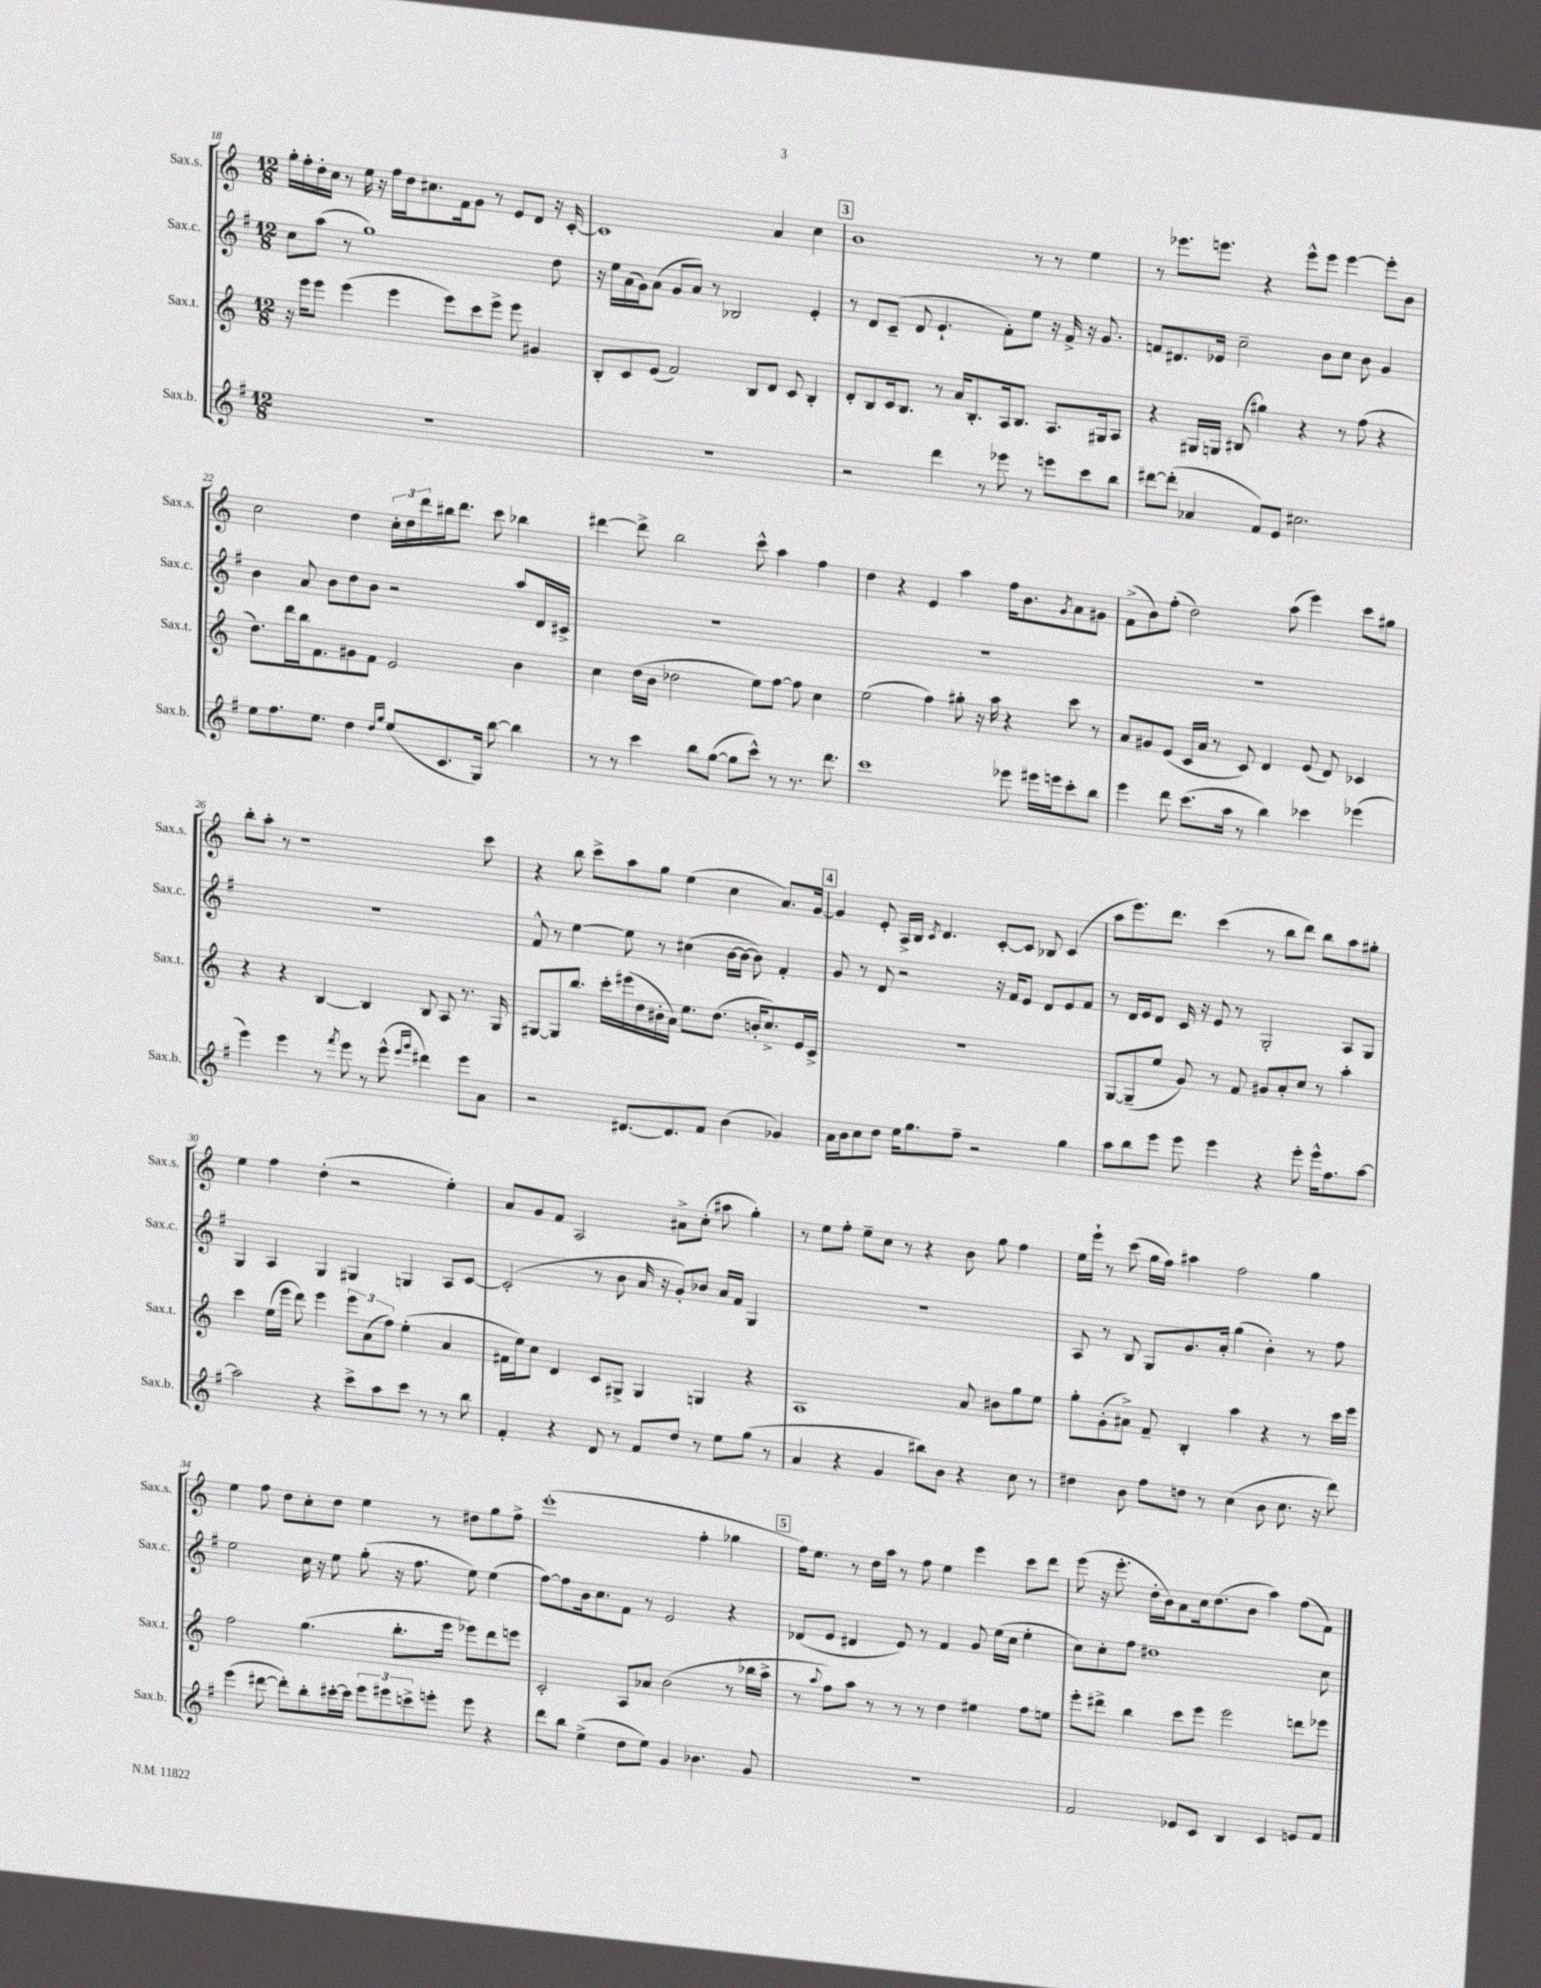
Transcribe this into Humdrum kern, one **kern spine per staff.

**kern	**kern	**kern	**kern
*part4	*part3	*part2	*part1
*staff4	*staff3	*staff2	*staff1
*I"Sax.b.	*I"Sax.t.	*I"Sax.c.	*I"Sax.s.
*I'Sax.b.	*I'Sax.t.	*I'Sax.c.	*I'Sax.s.
*clefG2	*clefG2	*clefG2	*clefG2
*k[f#]	*k[]	*k[f#]	*k[]
*M12/8	*M12/8	*M12/8	*M12/8
=18	=18	=18	=18
1.r	16r	8cc\L	16gg'\LL
.	16eee\KL	.	16ff'\
.	8eee\J	(8aa\J	16dd'\
.	.	.	16cc\JJ
.	(4eee\	8r	8r
.	.	1gg)	16ee\
.	.	.	16r
.	4eee\	.	16ff\LL
.	.	.	16dd\J
.	.	.	8.cc#X\
.	8eee\L)	.	.
.	.	.	16f\k
.	8ccc\	.	8g\J
.	8eee^\J	.	8r
.	8eee\	.	8e/L
.	4g#X/	.	8d/J
.	.	8dd\	16r
.	.	.	[16c'/
=19	=19	=19	=19
1.r	8B'/L	16r	1c]
.	.	16ee\LL	.
.	8c/	(16a\	.
.	.	16g\J)	.
.	(8e/J	(8a\J	.
.	2f/)	8g/L	.
.	.	8a/J)	.
.	.	8r	.
.	.	2B-X/	.
.	8B/L	.	.
.	8d/J	.	4a/
.	8c/	.	.
.	4B'/	4e'/	4cc\
!!LO:REH:place=s1:t=3
=20	=20	=20	=20
2r	8d'/L	8r	1b
.	8B/	8d/L	.
.	16c/k	(8c~/J	.
.	8.B/J	.	.
.	.	8d/	.
4ddd\	8r	4.e`/	.
.	16a/KL	.	.
.	8.B'/	.	.
8r	.	.	.
8eee-X\	16A/k	8f#'\L)	.
.	8.B/J	.	.
8r	.	8ee\J	8r
8eeen\L	8.A/L	16r	8r
.	.	16f#^/	.
8ccc\	.	16r	4ee\
.	16G#X/k	8.g/	.
8bb\J	8A/J	.	.
=21	=21	=21	=21
[8ddd#X\L	4r	8fn/L	8r
(8ddd#'\J]	.	8.d#X/	8.eee-X\L
4a-X/	16G#X/LL	.	.
.	16Gn/JJ	16e-X/Jk	8.eeen\J
.	(8B#X/	2cc~\	.
8f#/L)	4gg#X\)	.	4r
8e/J	.	.	.
2.cc#X\	4r	.	8eee^^\L
.	.	8b\L	8eee\J
.	8r	8cc\J	[4eee\
.	(8ff\	8b\	.
.	4r	4g/	8eee'\L]
.	.	.	8b\J
!!LO:LB:g=z
=22	=22	=22	=22
8ee\L	8.dd\L)	4b\	2cc\
8.ff#\	.	.	.
.	16ddd\L	.	.
.	16bb\J	8a/	.
8.ee\J	8.f\	.	.
.	.	8b\L	.
4dd\	8g#X\	8dd\	4dd\
.	8f\J	8b\J	.
16qqdd/LL	.	.	.
16qqgg/JJ	.	.	.
(8ee/L	2e/	2r	24cc'\LL
.	.	.	24dd\
.	.	.	24ddd\
8.c/	.	.	16bb#X\J
.	.	.	8.ddd\J
16G/Jk)	.	.	.
[8bb\	.	.	8ccc\
4bb\]	4b\	8aa/L	4bb-X\
.	.	16d/L	.
.	.	16c#X^/JJ	.
=23	=23	=23	=23
8r	4cc\	1.r	[4ddd#X\
8r	.	.	.
4ccc\	(16dd\LL	.	8ddd#^\]
.	16b\JJ	.	.
.	2dd-X\	.	2bb\
8bb\L	.	.	.
([8gg\J	.	.	.
8gg\L]	.	.	.
8ccc^^\J)	8ee\L)	.	8ccc^^\
8r	[8ff\J	.	4aa\
8.r	8ff\]	.	.
.	4cc\	.	4ff\
8.ddd\	.	.	.
=24	=24	=24	=24
1ccc	(2ee\	1.r	4dd\
.	.	.	4r
.	4ff\)	.	4e/
.	8gg#X'\	.	4aa\
.	16r	.	.
.	16aa\	.	.
8eee-X\	4r	.	16ff\KL
.	.	.	8.b\
16eee#X\LL	.	.	.
16eeen\J	.	.	.
.	.	.	8qg/
8ccc'\	8ccc\	.	8a\
8bb\J	8r	.	8g#X\J
=25	=25	=25	=25
4eee\	8a/L	1.r	(8f^\L
.	8g#X/	.	8b\)
8ddd\	(8e/J	.	(8ff'\J
(8.ccc\L	16c/LL	.	2dd\)
.	16a/JJ	.	.
.	8r	.	.
16aa\Jk	.	.	.
8r	8c/)	.	.
4bb\)	4d/	.	.
.	.	.	(8aa\
4ccc-X\	(8e/	.	4eee\)
.	8d/)	.	.
(4eee-X\	4c-X/	.	8ccc\L
.	.	.	8gg#X\J
!!LO:LB:g=z
=26	=26	=26	=26
4eee\)	4r	1.r	8bb'\L
.	.	.	8aa'\J
4eee\	4r	.	8r
.	.	.	1r
8r	[4B/	.	.
8qfff#/	.	.	.
8eee\	.	.	.
8r	4B/]	.	.
(8eee^^\	.	.	.
16qqeee/LL	.	.	.
16qqggg/JJ	.	.	.
4ddd#X\)	8B/	.	.
.	8A/	.	.
8eee\L	8.r	.	.
8a\J	.	.	8ccc\
.	16G/	.	.
=27	=27	=27	=27
2r	[8G#X/L	8f#^^/	4r
.	8G#/]	8r	.
.	8.bb/J	[4ee\	8bb\
.	.	.	8ccc^\L
.	16ccc'\LL	.	.
[8.d#X/L	(16eee#X\	8ee\]	8aa\
.	16dd\	.	.
.	16b#X'\	8r	8gg\J
8.d#/]	16a\JJ)	.	.
.	8.ee\L	(4cc#X\	(4ee\
8f#/J	.	.	.
.	(8.dd\J	.	.
(4b\	.	[16b\LL	4cc\
.	.	16b\JJ_	.
.	16bn'/KL	8b\])	.
.	8.cc^/)	.	.
4g-X/)	.	4f#'/	8.a/L)
.	16e/L	.	.
.	16c^/JJ	.	[16g/Jk
!!LO:REH:place=s1:t=4
=28	=28	=28	=28
16a\LL	1.r	8g/	4g/]
16b\J	.	.	.
8cc\	.	8r	.
8dd\J	.	8d/	8e'/
16ee\KL	.	2r	16A^/LL
8.gg\	.	.	16B/JJ
.	.	.	8qc/
.	.	.	4.d/
8ff#~\J	.	.	.
2r	.	.	.
.	.	16r	[8c'/L
.	.	16f#/KL	.
.	.	8e/J	8c/J]
.	.	8d/L	8B-X/
4gg\	.	8e/	(4c/
.	.	8f#/J	.
=29	=29	=29	=29
8aa\L	[8G/L	8r	8aa\L
8bb\	(8G~/]	16d/LL	8.eee\)
.	.	16e/J	.
8eee\J	8ee/J	8d/J	.
.	.	.	8.ddd\J
8eee\	8g/)	16c/	.
.	.	16r	.
4eee\	8r	8e/	(4ccc\
.	8f/	8r	.
4r	8g#X/L	2G'/	8r
.	8a'/	.	8bb\L
8eee'\	8cc/J	.	8ddd\J)
16eee^^\KL	8r	.	8bb\L
8.ff#\	.	.	.
.	4aa'\	8A/L	8aa\
[8aa\J	.	8G/J	8gg#X'\J
!!LO:LB:g=z
=30	=30	=30	=30
2aa\]	4ccc\	4G/	4ee\
.	(16ee\LL	4A/	4ff\
.	16eee\JJ	.	.
.	8ddd\)	.	.
4r	4eee\	4G/	(4dd'\
8ccc^\L	12eee\L	4G#X/	2r
.	(12a\	.	.
8aa\	.	.	.
.	12ff\J)	.	.
8ccc\J	(4ee'\	4Gn/	.
8r	.	.	.
8r	4a/	8A/L	4ee'\)
8bb\	.	[8c/J	.
=31	=31	=31	=31
4f#'/	16f#X\LL	(2c'/]	8a/L
.	16ee\J)	.	.
.	8cc\J	.	8g/
4r	4d/	.	8f/J
.	.	.	2A/
8d/	8c/L	8r	.
8r	8G#X^/J	8b\	.
8f#/L	4G#/	16a/	.
.	.	16r	.
8dd/J	.	8g'/L)	8a#X^\L
8r	4Gn/	8b-X/J	(8cc'\J
8ee\L	.	16a/LL	8aa#X\
.	.	16f#/JJ	.
(8gg\J	4r	4G/	4gg'\)
8r	.	.	.
=32	=32	=32	=32
4a/	1A	1.r	8r
.	.	.	8ee\L
4r	.	.	8ff'\J
.	.	.	8ee~\L
4g/	.	.	8cc\J
.	.	.	8r
8bb#X\L)	.	.	4r
8b\J	.	.	.
4r	8a/	.	8b\
.	8b#X\L	.	8gg\
8cc\	8gg\	.	4ff\
8r	8ee\J	.	.
=33	=33	=33	=33
4dd#X\	8gg'\L	8A/	16ee\LL
.	.	.	16eee`\JJ
.	(8g'\	8r	8r
8b\	8a#X^\J)	8B/	(8ccc\
8ff#\L	8f~/	8G/L	16gg\LL
.	.	.	16ff\JJ)
8ddn\J	4B'/	8.g/	4aa#X\
8r	.	.	.
.	.	16a'/Jk	.
(4cc\	4aa\	(4gg\	2ff\
8b\	4r	4b'\)	.
8.cc\	.	.	.
.	8r	8r	4gg\
16r	.	.	.
8ddd\)	16ccc\LL	8ff#\	.
.	16eee\JJ	.	.
!!LO:LB:g=z
=34	=34	=34	=34
(4eee\	2ff\	2ee\	4ee\
[8ddd#X\	.	.	8ff\
8ddd#'\L])	.	.	8dd\L
8bb'\	(4.gg\	16cc\	8cc'\
.	.	16r	.
[16ccc#X'\L	.	8ee\	8dd\J
16ccc#\JJ]	.	.	.
12eee\L	.	(8gg'\	4ee\
12eee#X\	.	.	.
.	8.bb'\L	16r	.
12cccn^\	.	.	.
.	.	8.ff#\	.
8eeen'\J	.	.	8r
.	16eee\Jk	.	.
8eee\	8eee-X\L)	8ee\)	8dd#X\L
4r	8ddd\	(4ee\	8gg\
.	8eeen\J	.	8ff^\J
=35	=35	=35	=35
8ddd\L	2c'/	[8ff#\L)	(1eee'
8bb\J	.	8ff#\]	.
(4ee^\	.	16b\k	.
.	.	8.cc\	.
8dd\L	8A/L	8f#\J	.
8ee\J)	8a-X/J	8r	.
4g/	(2b\	2e/	.
4.b-X\	.	.	4ff'\
.	8r	4r	4gg-X\
8g/	16bb-X\LL	.	.
.	16aa^\JJ	.	.
!!LO:REH:place=s1:t=5
=36	=36	=36	=36
1.r	8r	(8d-X/L	16ff\KL)
.	.	.	8.ee\J
.	8qqaa/	.	.
.	8ff\L)	8e/J	.
.	8aa\J	4d#X/	8r
.	8r	.	16dd\LL
.	.	.	16aa\JJ
.	8r	8e/)	8r
.	8r	8r	8ff\
.	4dd\	4f#/	4ee\
.	4ee#X\	8g/	4eee\
.	.	(16ee\LL	.
.	.	16cc\JJ	.
.	8ff\L	4ee'\	8ccc\L
.	8een\J	.	8ddd\J
=37	=37	=37	=37
2f#/	8eee'\L	8cc\L)	(8eee\
.	8ddd#X^\J	8cc'\	16r
.	.	.	8.eee'\
.	4bb\	8ff#\J	.
.	.	1dd#X	16dd'\LL
.	.	.	16b\J)
8e-X/L	8ccc\L	.	8a\
8c/J	8eee\J	.	16cc\k
.	.	.	(8.dd\
4B/	2eee\	.	.
.	.	.	8b\J
4c/	.	.	4aa\)
8en/L	8dddn\L	.	(8ff\L
8f#/J	8eee-X\J	8cc\	8f\J)
==	==	==	==
*-	*-	*-	*-
